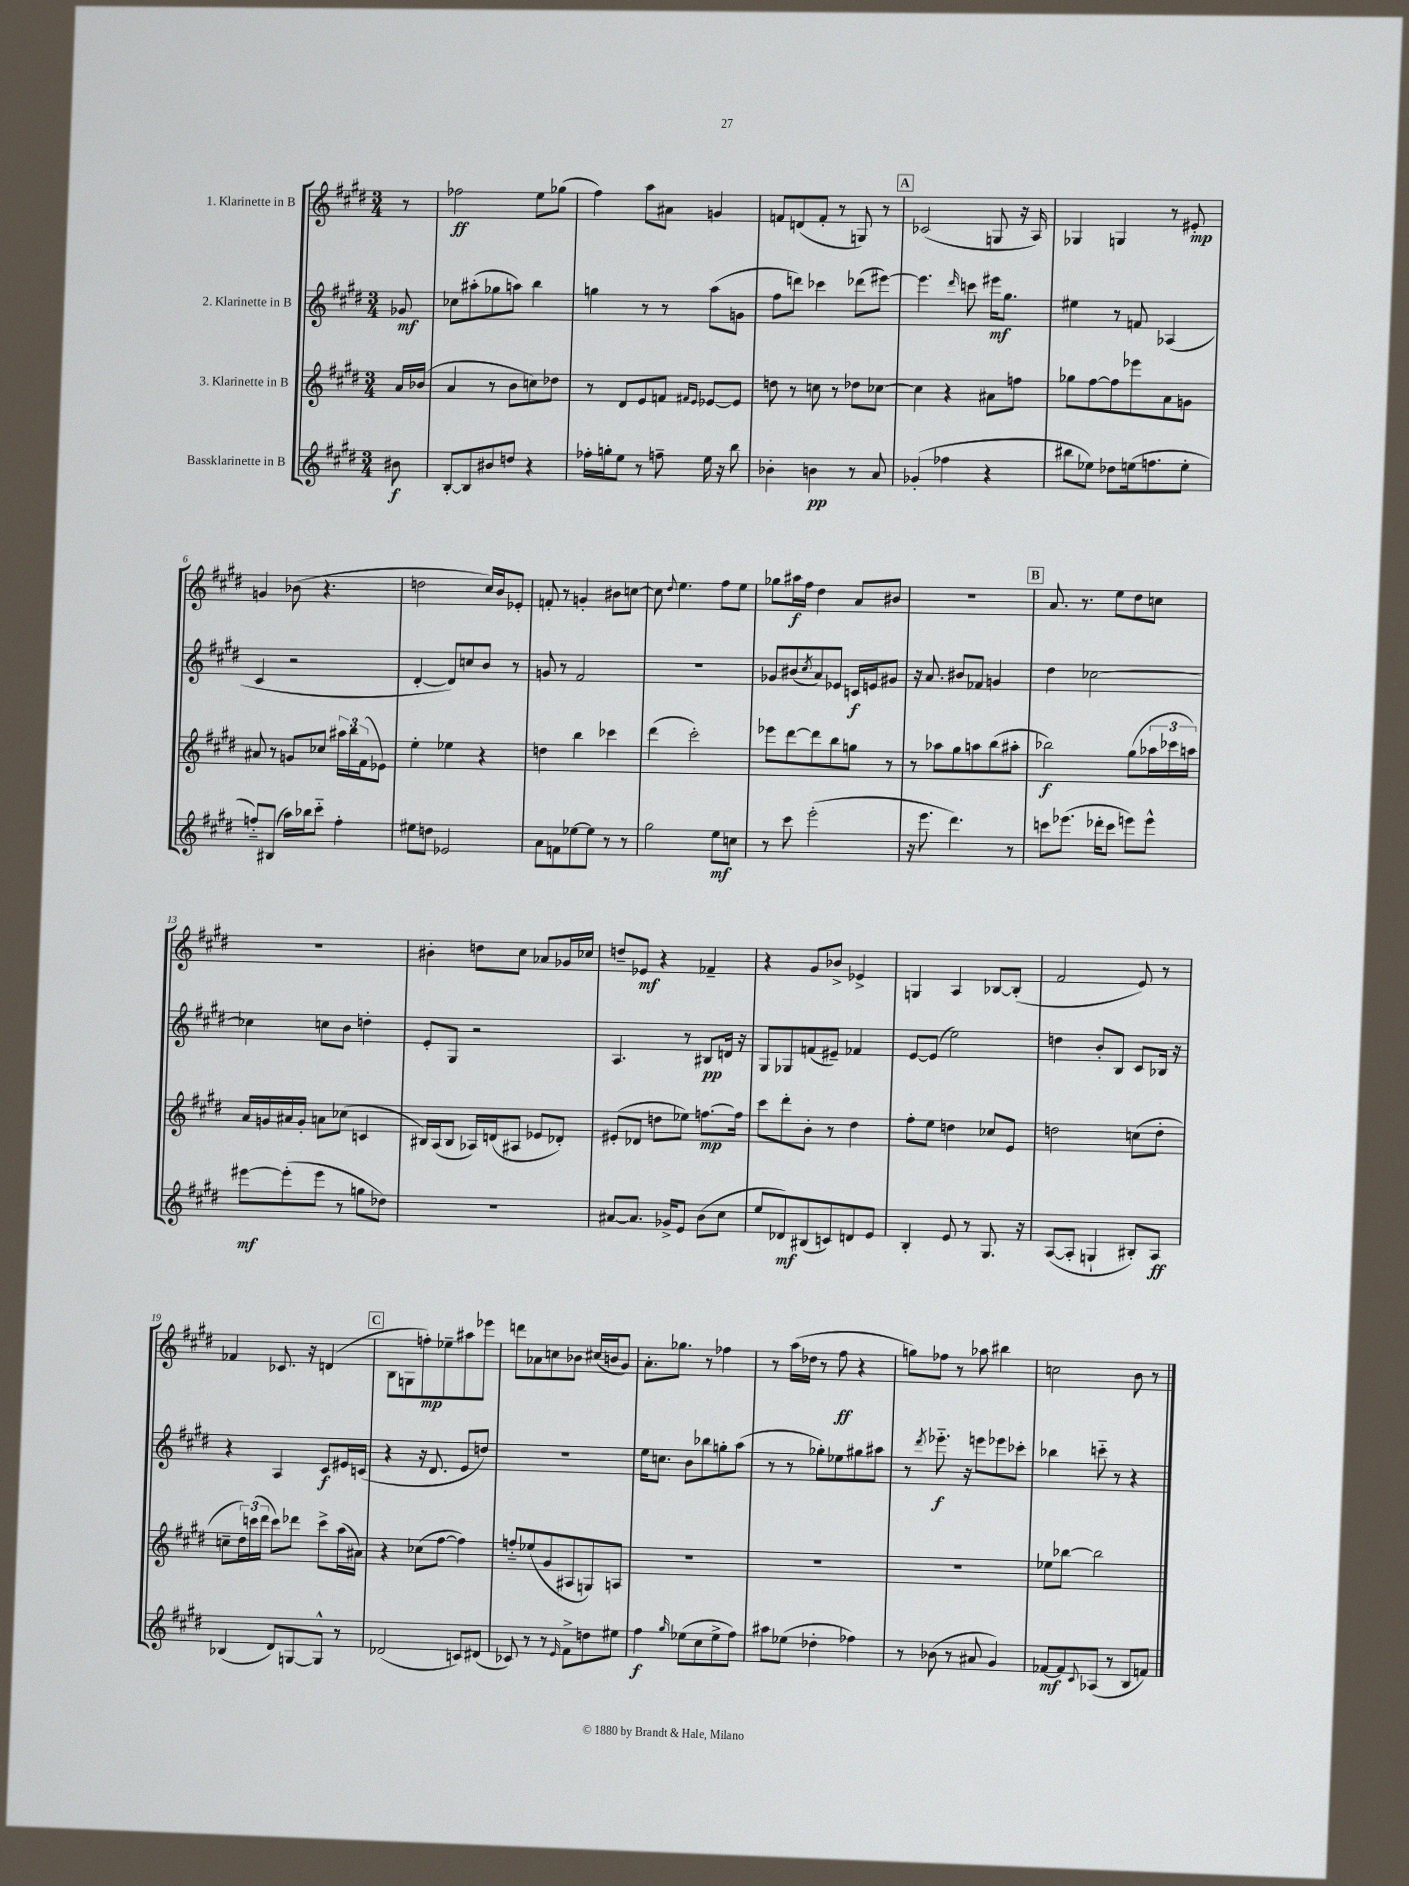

**kern	**dynam	**kern	**dynam	**kern	**dynam	**kern	**dynam
*part4	*part4	*part3	*part3	*part2	*part2	*part1	*part1
*staff4	*staff4	*staff3	*staff3	*staff2	*staff2	*staff1	*staff1
*I"Bassklarinette in B	*	*I"3. Klarinette in B	*	*I"2. Klarinette in B	*	*I"1. Klarinette in B	*
*clefG2	*	*clefG2	*	*clefG2	*	*clefG2	*
*k[f#c#g#d#]	*	*k[f#c#g#d#]	*	*k[f#c#g#d#]	*	*k[f#c#g#d#]	*
*M3/4	*	*M3/4	*	*M3/4	*	*M3/4	*
=	=	=	=	=	=	=	=
8b#X\	f	16a/LL	.	8g-X/	mf	8r	.
.	.	(16b-X/JJ	.	.	.	.	.
=1	=1	=1	=1	=1	=1	=1	=1
[8B'/L	.	4a/	.	8cc-X\L	.	2ff-X\	ff
8B/]	.	.	.	(8aa#X'\	.	.	.
8b#X/	.	8r	.	8gg-X\	.	.	.
8ddn/J	.	8b\L	.	8aan\J)	.	.	.
4r	.	8ccn\)	.	4bb\	.	8ee\L	.
.	.	8dd-X\J	.	.	.	(8gg-X\J	.
=2	=2	=2	=2	=2	=2	=2	=2
16ff-X'\LL	.	8r	.	4ggn\	.	4ff#\)	.
16ggn'\J	.	.	.	.	.	.	.
8ee\J	.	8d#/L	.	.	.	.	.
8r	.	8e/	.	8r	.	8aa\L	.
8ffn~\	.	8fn/J	.	8r	.	8a#X\J	.
.	.	16qqf#X/LL	.	.	.	.	.
.	.	16qqe/JJ	.	.	.	.	.
16ee\	.	[8e-X/L	.	(8aa\L	.	4gn/	.
16r	.	.	.	.	.	.	.
8bb\	.	8e-/J]	.	8gn\J	.	.	.
=3	=3	=3	=3	=3	=3	=3	=3
4b-X'\	.	8ddn\	.	8ff#\L	.	8fn/L	.
.	.	8r	.	8dddn\J)	.	(8dn/	.
4bn\	pp	8ccn\	.	4ccc-X\	.	8f'/J	.
.	.	8r	.	.	.	8r	.
8r	.	8dd-X\L	.	(8ddd-X\L	.	8Gn/)	.
8a/	.	[8cc-X\J	.	[8eee#X\J)	.	8r	.
!!LO:REH:place=s1:t=A
=4	=4	=4	=4	=4	=4	=4	=4
(4g-X'/	.	4cc-\]	.	4.eee#\]	.	(2c-X/	.
4ff-X\	.	4r	.	.	.	.	.
.	.	.	.	16qqddd#/	.	.	.
.	.	.	.	8cccn\	.	.	.
4r	.	8a#X\L	.	16eee#X\KL	mf	8Gn/	.
.	.	.	.	8.gg#\J	.	.	.
.	.	8ffn\J	.	.	.	16r	.
.	.	.	.	.	.	16A/)	.
=5	=5	=5	=5	=5	=5	=5	=5
8bb#X\L	.	8gg-X\L	.	4ee#X\	.	4G-X/	.
8ee-X\J)	.	[8ff#\	.	.	.	.	.
8dd-X\L	.	8ff#\]	.	8r	.	4Gn/	.
(16een\k	.	8eee-X\	.	8fn/	.	.	.
8.ffn\	.	.	.	.	.	.	.
.	.	8a\	.	(4A-X/	.	8r	.
8ee'\J	.	8gn\J	.	.	.	8e#X'/	mp
!!LO:LB:g=z
=6	=6	=6	=6	=6	=6	=6	=6
8ffn/L)	.	8a#X/	.	4c#/	.	4gn/	.
(8B#X/J	.	8r	.	.	.	.	.
16aa\LL)	.	8gn/L	.	2r	.	(8b-X\	.
16bb-X\J	.	.	.	.	.	.	.
8ccc#\J	.	8cc-X/J	.	.	.	4.r	.
4ff'\	.	24aa#X\LL	.	.	.	.	.
.	.	24bb\	.	.	.	.	.
.	.	(24f#\J	.	.	.	.	.
.	.	8e-X\J)	.	.	.	.	.
=7	=7	=7	=7	=7	=7	=7	=7
8ee#X\L	.	4ee'\	.	[4d#'/	.	2ddn\	.
8ddn\J	.	.	.	.	.	.	.
2e-X/	.	4ee-X\	.	8d#/L])	.	.	.
.	.	.	.	8ccn/	.	.	.
.	.	4r	.	8b/J	.	16cc#/LL)	.
.	.	.	.	.	.	16b/J	.
.	.	.	.	8r	.	8e-X'/J	.
=8	=8	=8	=8	=8	=8	=8	=8
8a\L	.	4ddn\	.	8gn/	.	8fn'/	.
8fn\	.	.	.	8r	.	8r	.
[8ee-X\	.	4bb\	.	2f#/	.	4gn'/	.
8ee-\J]	.	.	.	.	.	.	.
8r	.	4ccc-X\	.	.	.	8b#X\L	.
8r	.	.	.	.	.	[8ccn\J	.
=9	=9	=9	=9	=9	=9	=9	=9
2gg#\	.	(4ddd#\	.	2.r	.	8cc\]	.
.	.	.	.	.	.	8qqdd#/	.
.	.	.	.	.	.	4.ee\	.
.	.	2ccc#'\)	.	.	.	.	.
8ee\L	mf	.	.	.	.	8ff#\L	.
8ccn\J	.	.	.	.	.	8ee\J	.
=10	=10	=10	=10	=10	=10	=10	=10
8r	.	8eee-X\L	.	8g-X/L	.	8gg-X\L	.
8ccc#\	.	[8ddd#\	.	(8b#X/	.	16aa#X\L	f
.	.	.	.	.	.	16ff#\JJ	.
.	.	.	.	8qcc#/	.	.	.
(2eee'\	.	8ddd#\]	.	8a/)	.	4dd#\	.
.	.	8bb\	.	8e-X/J	.	.	.
.	.	8ggn\J	.	16cn/LL	f	8a/L	.
.	.	.	.	16en/J	.	.	.
.	.	8r	.	8g#X/J	.	8b#X/J	.
=11	=11	=11	=11	=11	=11	=11	=11
16r	.	8r	.	16r	.	2.r	.
8.eee\	.	.	.	8.a/	.	.	.
.	.	8aa-X\L	.	.	.	.	.
4.ddd#\)	.	8gg#\	.	8b#X/L	.	.	.
.	.	8aan\	.	8f-X/J	.	.	.
.	.	(8bb\	.	4gn/	.	.	.
8r	.	8aa#X'\J	.	.	.	.	.
!!LO:REH:place=s1:t=B
=12	=12	=12	=12	=12	=12	=12	=12
8cccn\L	.	2bb-X\)	f	4dd#\	.	8.a/	.
(8.eee-X\J	.	.	.	.	.	.	.
.	.	.	.	.	.	8.r	.
.	.	.	.	[2cc-X\	.	.	.
16ddd-X'\KL	.	.	.	.	.	.	.
8ccc\J	.	.	.	.	.	8ee\L	.
8eeen\L)	.	(8gg#\L	.	.	.	8dd#\	.
8eee^^\J	.	24aa-X\L	.	.	.	8ccn\J	.
.	.	24ccc-X\	.	.	.	.	.
.	.	24aan\JJ)	.	.	.	.	.
!!LO:LB:g=z
=13	=13	=13	=13	=13	=13	=13	=13
[8eee#X\L	mf	16a/LL	.	4cc-X\]	.	2.r	.
.	.	16gn/	.	.	.	.	.
(8eee#'\]	.	16a#X/	.	.	.	.	.
.	.	16g'/JJ	.	.	.	.	.
8eee#\J	.	8an\L	.	8ccn\L	.	.	.
8r	.	(8cc-X\J	.	8b\J	.	.	.
8ggn\L	.	4cn/	.	4ddn'\	.	.	.
8dd-X\J)	.	.	.	.	.	.	.
=14	=14	=14	=14	=14	=14	=14	=14
2.r	.	16B#X/LL)	.	8e'/L	.	4b#X'\	.
.	.	(16A/J	.	.	.	.	.
.	.	8B#/J	.	8G#/J	.	.	.
.	.	16A-X/LL)	.	2r	.	8ddn\L	.
.	.	(16dn/J	.	.	.	.	.
.	.	8A#X/J	.	.	.	8cc#\J	.
.	.	8e-X/L	.	.	.	8a-X/L	.
.	.	8d-X'/J)	.	.	.	16g-X/L	.
.	.	.	.	.	.	16cc-X/JJ	.
=15	=15	=15	=15	=15	=15	=15	=15
[8a#X/L	.	(8e#X'/L	.	4.A/	.	8ddn~/L	.
8.a#/J]	.	8d-X/J	.	.	.	8e-X/J	mf
.	.	8ddn\L	.	.	.	4r	.
16g-X^/KL	.	.	.	.	.	.	.
8e/J	.	8ee-X\J)	.	8r	.	.	.
(8b\L	.	[8.ffn\L	mp	8B#X/L	pp	4f-X~/	.
8cc#\J	.	.	.	16dn/Jk	.	.	.
.	.	16ff\Jk]	.	16r	.	.	.
=16	=16	=16	=16	=16	=16	=16	=16
8ee/L	.	8ccc#\L	.	8G#/L	.	4r	.
8d-X/)	mf	8ddd#'\	.	8G-X/	.	.	.
(8B#X/	.	8b'\J	.	(8fn/	.	8g#/L	.
8cn/)	.	8r	.	8e#X~/J)	.	8b-X^/J	.
8dn/	.	4dd#\	.	4f-X/	.	4e-X^/	.
8e/J	.	.	.	.	.	.	.
=17	=17	=17	=17	=17	=17	=17	=17
4B'/	.	8ff#'\L	.	[8e/L	.	4Gn/	.
.	.	8ee\J	.	(8e/J]	.	.	.
8e/	.	4ddn\	.	2ee\)	.	4A/	.
8r	.	.	.	.	.	.	.
8.G#/	.	8cc-X/L	.	.	.	[8B-X/L	.
.	.	8e/J	.	.	.	(8B-'/J]	.
16r	.	.	.	.	.	.	.
=18	=18	=18	=18	=18	=18	=18	=18
([8A/L	.	2ddn\	.	4ddn\	.	2f#/	.
8A'/J]	.	.	.	.	.	.	.
4Gn`/	.	.	.	8b'/L	.	.	.
.	.	.	.	8B/J	.	.	.
8B#X'/L)	.	(8ccn\L	.	8c#/L	.	8e/)	.
8A/J	ff	8dd'\J	.	16B-X/Jk	.	8r	.
.	.	.	.	16r	.	.	.
!!LO:LB:g=z
=19	=19	=19	=19	=19	=19	=19	=19
(4B-X/	.	8ccn~\L	.	4r	.	4f-X/	.
.	.	24dd#\L)	.	.	.	.	.
.	.	(24cccn\	.	.	.	.	.
.	.	24ddd#\JJ	.	.	.	.	.
8d#/L)	.	8ccc\L)	.	4A/	.	8.c-X/	.
[8Gn/	.	8ddd-X\J	.	.	.	.	.
.	.	.	.	.	.	16r	.
8G^^/J]	.	8ccc^\L	.	8c#/L	f	(4dn/	.
8r	.	(16aa\L	.	16e#X/L	.	.	.
.	.	16a#X\JJ)	.	(16cn/JJ	.	.	.
!!LO:REH:place=s1:t=C
=20	=20	=20	=20	=20	=20	=20	=20
(2d-X/	.	4r	.	4r	.	8B\L	.
.	.	.	.	.	.	8Gn\	.
.	.	(8cc-X\L	.	16r	.	8ffn'\)	mp
.	.	.	.	8.d#/	.	.	.
.	.	[8ff#\J	.	.	.	8ee-X~\	.
8cn/L)	.	4ff#\])	.	8e/L	.	8aa#X\	.
(8d#X/J	.	.	.	8ddn/J)	.	8eee-X\J	.
=21	=21	=21	=21	=21	=21	=21	=21
8c-X/)	.	8ffn/L	.	2.r	.	8dddn\L	.
8r	.	(8ee-X/	.	.	.	8a-X\	.
8r	.	8g#/	.	.	.	8ccn\	.
16qqe/	.	.	.	.	.	.	.
8f#^\L	.	8A#X/	.	.	.	8b-X\J	.
8ddn\	.	8Gn/)	.	.	.	(16cc#X/LL	.
.	.	.	.	.	.	16bn/J	.
8ee#X\J	.	8An/J	.	.	.	8g#/J)	.
=22	=22	=22	=22	=22	=22	=22	=22
4ff#\	f	2.r	.	16ee\KL	.	8.a'\L	.
.	.	.	.	8.ccn\J	.	.	.
.	.	.	.	.	.	8.gg-X\J	.
16qqgg#/	.	.	.	.	.	.	.
(8ee-X\L	.	.	.	8b\L	.	.	.
8cc#\	.	.	.	8bb-X\	.	8r	.
8ee-^\	.	.	.	8ggn'\	.	4ff-X\	.
8ff#\J)	.	.	.	(8aa\J	.	.	.
=23	=23	=23	=23	=23	=23	=23	=23
8aa#X\L	.	2.r	.	8r	.	8r	.
(8ee-X\J	.	.	.	8r	.	(16aa\LL	.
.	.	.	.	.	.	16dd-X\JJ	.
4dd-X'\	.	.	.	8gg-X'\L)	.	8r	.
.	.	.	.	8ee-X\	.	8ff#\	ff
4ff-X\)	.	.	.	8gg#X\	.	4r	.
.	.	.	.	8aa#X\J	.	.	.
=24	=24	=24	=24	=24	=24	=24	=24
8r	.	2.r	.	8r	.	8ggn\L)	.
.	.	.	.	8qddd#/	.	.	.
(8b-X\	.	.	.	8.eee-X\	f	8ff-X\J	.
8r	.	.	.	.	.	8r	.
.	.	.	.	16r	.	.	.
8a#X/	.	.	.	8eeen\L	.	8aa-X\	.
4g#/)	.	.	.	8eee-X\	.	4bb#X\	.
.	.	.	.	8ccc-X'\J	.	.	.
=25	=25	=25	=25	=25	=25	=25	=25
[8f-X/L	mf	8ee-X\L	.	4bb-X\	.	2ccn\	.
8f-/]	.	[8bb-X\J	.	.	.	.	.
8qqc#/	.	.	.	.	.	.	.
(8A-X/J	.	2bb-\]	.	8cccn\	.	.	.
8r	.	.	.	8r	.	.	.
8B/L	.	.	.	4r	.	8b\	.
8fn/J)	.	.	.	.	.	8r	.
==	==	==	==	==	==	==	==
*-	*-	*-	*-	*-	*-	*-	*-
